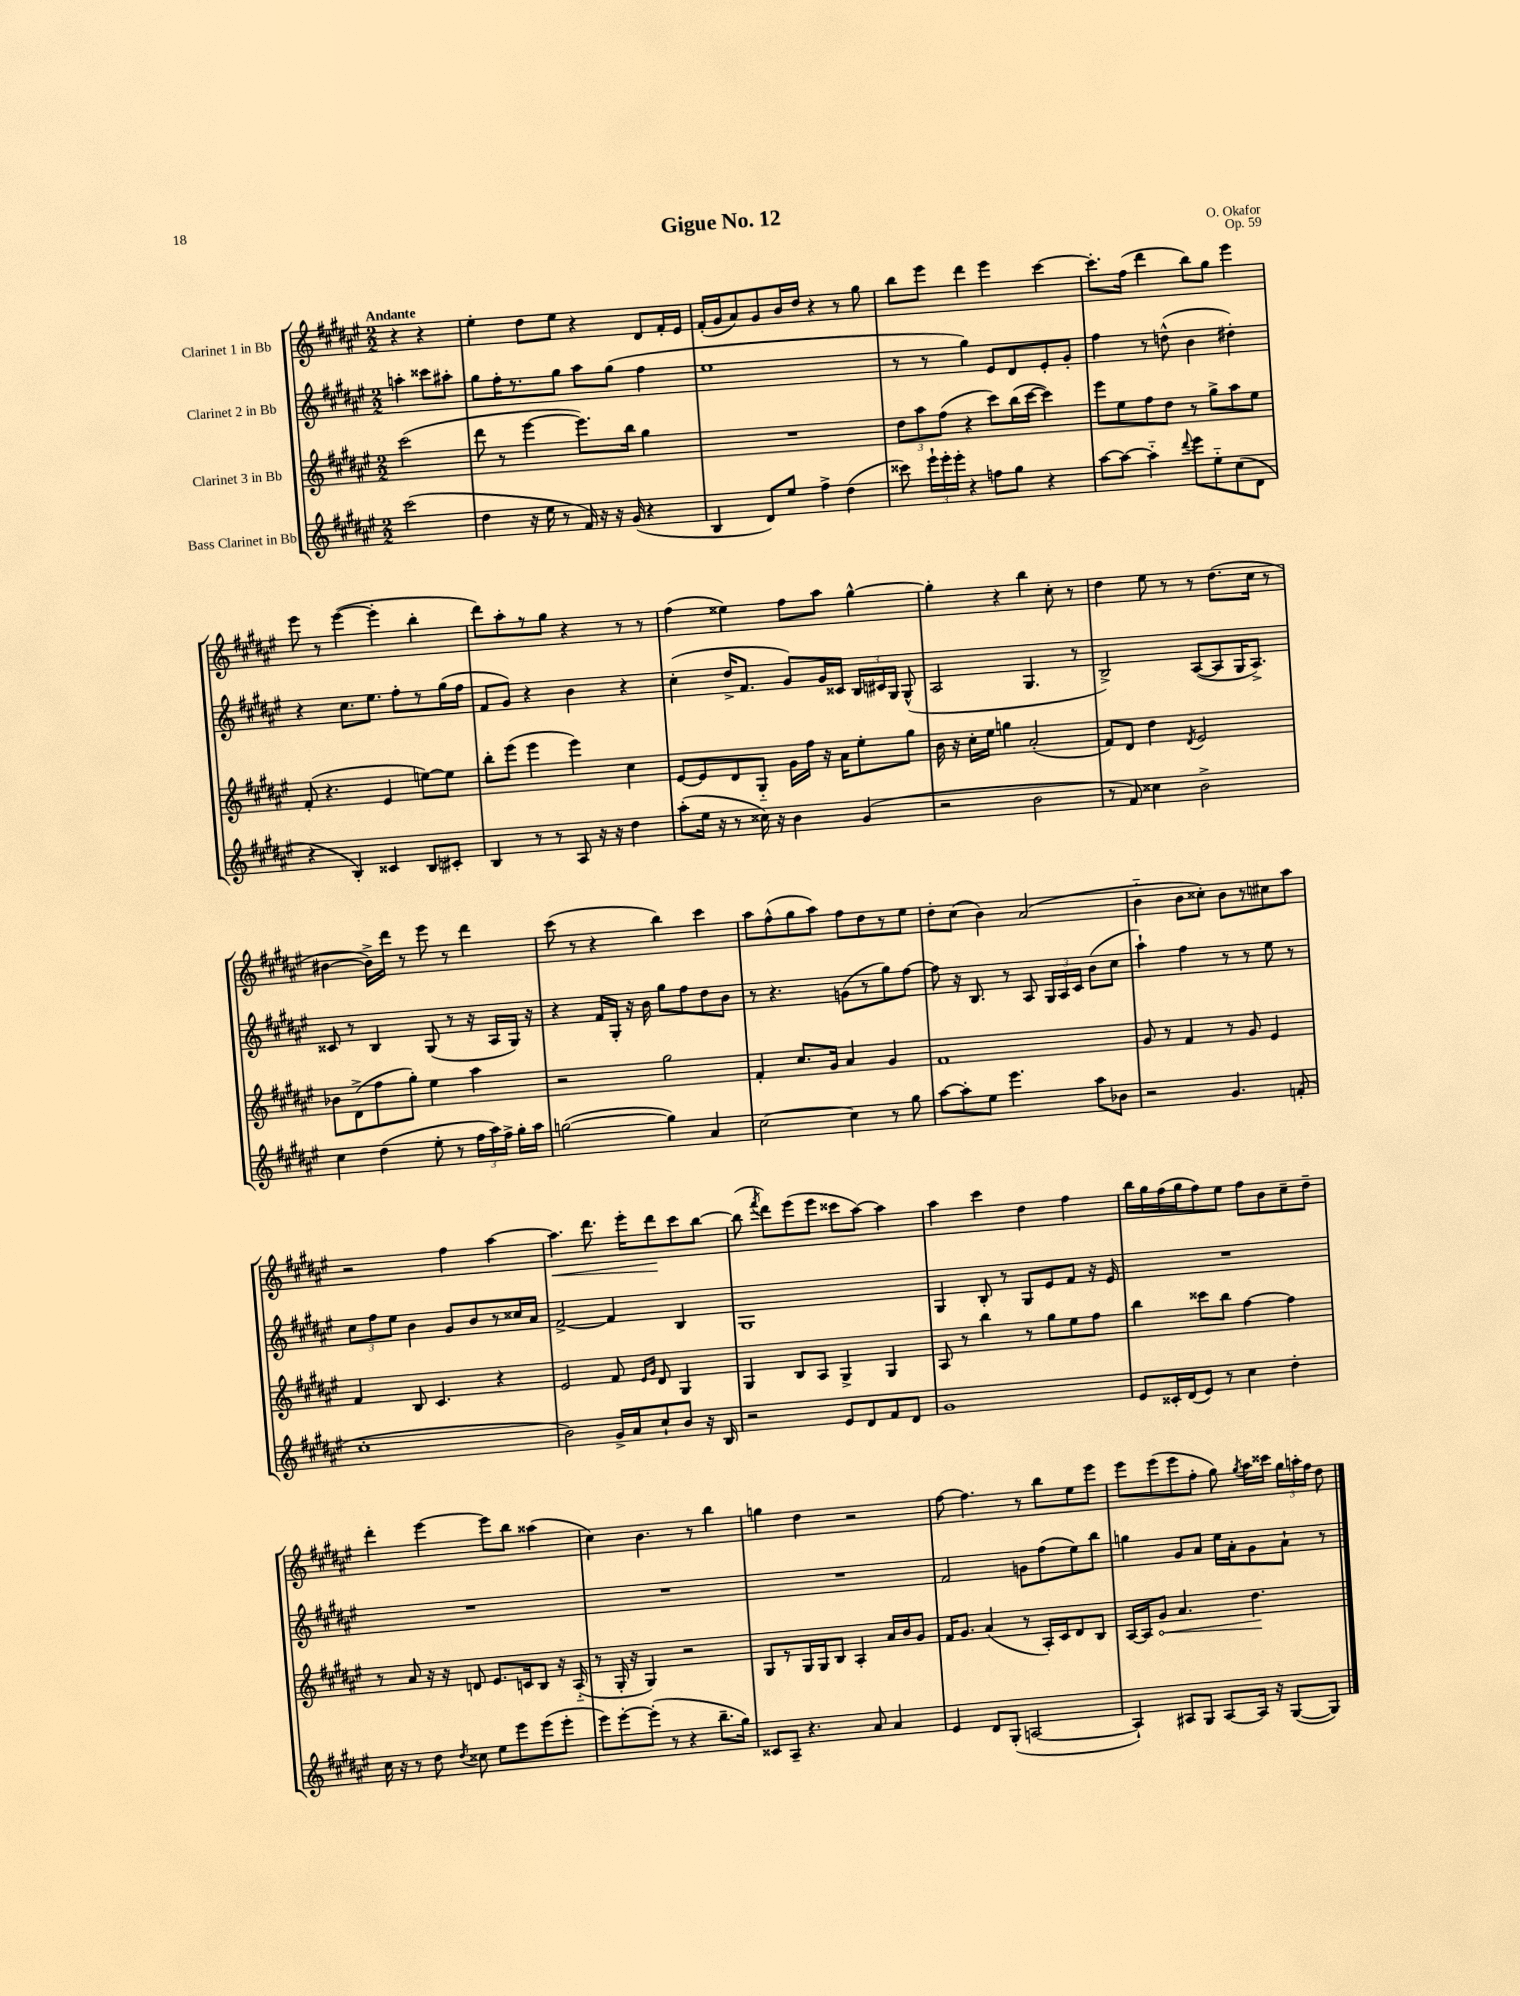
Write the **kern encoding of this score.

**kern	**kern	**kern	**kern
*staff4	*staff3	*staff2	*staff1
*clefG2	*clefG2	*clefG2	*clefG2
*k[f#c#g#d#a#e#]	*k[f#c#g#d#a#e#]	*k[f#c#g#d#a#e#]	*k[f#c#g#d#a#e#]
*M2/2	*M2/2	*M2/2	*M2/2
(2ccc#\	(2ccc#\	4aa'\	4r
.	.	8ccc##\L	4r
.	.	8aa#'\J	.
=	=	=	=
4dd#\	8ddd#\	8gg#\L	4ee#'\
.	8r	16ff#'\K	.
.	.	8.r	.
16r	[4eee#\	.	8dd#\L
16ee#\	.	.	.
8r	.	8gg#\J	8ee#\J
16f#/)	8.eee#\]L)	8aa#\L	4r
16r	.	.	.
16r	.	(8gg#\J	.
(16g#/	16bb\Jk	.	.
4r	4gg#\	4ff#\	8d#/L
.	.	.	16f#'/L
.	.	.	16e#/JJ
=	=	=	=
4B/	1r	1ee#	(16f#'/LL
.	.	.	16g#/J
.	.	.	8a#/)
8d#/L)	.	.	8g#/
8ee#/J	.	.	16b/L
.	.	.	16dd#/JJ
4ff#^\	.	.	4r
(4dd#\	.	.	8r
.	.	.	8gg#\
=	=	=	=
8ccc##\)	12dd#\L	8r	8bb\L
.	12aa#\	.	.
24eee#`\LL	.	8r	8eee#\J
24eee#'\	(12ff#\J	.	.
24eee#'\JJ	.	.	.
4r	4r	4gg#\)	4ddd#\
8ff\L	8ccc#\L)	8e#/L	4eee#\
8gg#\J	(16bb\L	8d#/	.
.	[16ccc#\JJ	.	.
4r	4ccc#\])	8e#'/	[4ccc#\
.	.	8g#'/J	.
=	=	=	=
[8aa#\L	8eee#\L	4ff#\	8.ccc#'\]L
8aa#\_J	8ee#\	.	.
.	.	.	(16ff#\Jk
4aa#'~\]	8ff#\	8r	4ddd#\
.	8dd#\J	(8dd^^\	.
8qqddd#/	.	.	.
8eee#\L	8r	4b\	8bb\L)
8ee#'~\	8gg#^\L	.	8gg#\J
(8cc#\	8aa#\	4dd#'\)	4eee#\
8d#\J	8ee#\J	.	.
=	=	=	=
4r	(8f#'/	4r	8eee#\
.	4.r	.	8r
4B'/)	.	8.cc#\L	([4eee#\
.	.	8.ee#\J	.
4c##/	4e#/	.	4eee#'\]
.	.	8ff#'\L	.
8B/L	[8ee\L)	8r	4bb'\
8c#'/J	8ee\]J	(16gg#\L	.
.	.	16ff#\JJ	.
=	=	=	=
4B/	8bb'\L	8f#/L	8ddd#\L)
.	(8eee#\J	8g#/J)	8aa#'\
8r	4eee#\	4r	8r
8r	.	.	8gg#\J
8A#/	4eee#\)	4b\	4r
16r	.	.	.
16r	.	.	.
4dd#\	4cc#\	4r	8r
.	.	.	8r
=	=	=	=
(8aa#'\L	[8e#/L	(4cc#'\	(4ff#\
16ee#\Jk	8e#/]	.	.
16r	.	.	.
8r	8d#/	16dd#^/LK	4ee##\)
.	.	8.f#/J	.
16cc##\)	8G#'~/J	.	.
16r	.	.	.
4b\	16g#\LL	8g#/L)	8ff#\L
.	16ff#\JJ	.	.
.	16r	16g#/L	8aa#\J
.	16a#\LK	16c##/JJ	.
(4g#/	8ee#'\	24B/LL	[4gg#^^\
.	.	24c#/	.
.	.	24G#/JJ	.
.	8gg#\J	(8G#^^/	.
=	=	=	=
2r	16b\	2A#/	4gg#'\]
.	16r	.	.
.	16cc#'\LL	.	.
.	16ee#\JJ	.	.
.	4gg\	.	4r
2b\	(2a#'/	4.G#/	4bb\
.	.	.	8cc#'\
.	.	8r	8r
=	=	=	=
8r	8f#/L)	2B^/)	4dd#\
8f#/)	8d#/J	.	.
4cc##\	4dd#\	.	8ee#\
.	.	.	8r
.	8qd#/	.	.
2b^\	2e#/	([8A#/L	8r
.	.	8A#/]	(8.dd#\L
.	.	16G#/K	.
.	.	8.A#^/J)	16cc#\Jk
.	.	.	8r
=	=	=	=
4cc#\	8b-\L	8c##/	[4b#\
.	(8d#^\	8r	.
(4dd#\	8ff#\	4B/	16b#^\]LL)
.	.	.	16ddd#\JJ
.	8gg#'\J)	.	8r
8ee#'\	4ee#\	(8G#/	8eee#\
8r	.	8r	8r
24ff#\LL	4aa#\	16r	4ddd#\
24aa#\)	.	.	.
.	.	16A#/LL	.
24ff#^\JJ	.	.	.
16gg#'\LL	.	16G#/JJ)	.
16aa#\JJ	.	16r	.
=	=	=	=
([2gg\	2r	4r	(8ccc#\
.	.	.	8r
.	.	16f#/LL	4r
.	.	16G#'/JJ	.
.	.	16r	.
.	.	16b\	.
4gg\])	2gg#\	8gg#\L	4bb\)
.	.	8ff#\	.
4a#/	.	8dd#\	4ccc#\
.	.	8b\J	.
=	=	=	=
[2cc#\	4f#'/	8r	8aa#\L
.	.	4.r	(8ff#^^\
.	8.cc#/L	.	8gg#\
.	.	.	8aa#\J)
.	16g#/Jk	.	.
4cc#\]	4a#/	(8g\L	8ff#\L
.	.	8r	8dd#\
8r	4g#/	8gg#\)	8r
8gg#\	.	[8ff#\J	8ee#\J
=	=	=	=
[8aa#\L	1f#	8ff#\]	8dd#'\L
8aa#'\]	.	16r	(8cc#\J
.	.	8.B/	.
8ee#\J	.	.	4b\)
4.eee#\	.	8r	.
.	.	8A#/	(2a#/
.	.	24G#/LL	.
.	.	24A#/	.
.	.	24c#/JJ	.
8aa#\L	.	(8b\L	.
8b-\J	.	8cc#\J	.
=	=	=	=
2r	8g#/	4aa#`\)	4b'~\
.	8r	.	.
.	4f#/	4ff#\	8b\L
.	.	.	8cc##'\J)
4.g#/	8r	8r	8b\L
.	8g#/	8r	8r
.	4e#/	8ee#\	8cc#\
(8f'/	.	8r	8aa#\J
=	=	=	=
1cc#'	4f#/	12cc#\L	2r
.	.	12ff#\	.
.	.	12ee#\J	.
.	8B/	4b\	.
.	4.c#/	.	.
.	.	8g#/L	4ff#\
.	.	8b/	.
.	4r	8r	[4aa#\
.	.	16cc##/L	.
.	.	16a#/JJ	.
=	=	=	=
2b\)	2e#/	[2f#^/	4.aa#\]
.	.	.	8.ddd#\
16g#^/LL	8f#/	4f#/]	.
16a#/J	.	.	16eee#'\LK
.	16qqe#/LL	.	.
.	16qqg#/JJ	.	.
8cc#`/	8d#/	.	8ddd#\
8b/J	4G#/	4B/	8ccc#\
16r	.	.	[8bb\J
16B/	.	.	.
=	=	=	=
2r	4G#/	1G#	(8bb\]
.	.	.	8qfff#/
.	.	.	8ddd#\L)
.	8B/L	.	(8eee#\
.	8A#/J	.	8eee#\J
8e#/L	4G#^/	.	8ccc##\L
8d#/	.	.	[8aa#\J)
8f#/	4G#/	.	4aa#\]
8d#/J	.	.	.
=	=	=	=
1g#	8A#/	4G#/	4aa#\
.	8r	.	.
.	4bb\	8B'/	4ccc#\
.	.	8r	.
.	8r	8G#/L	4dd#\
.	8gg#\L	8e#/	.
.	8ee#\	8f#/J	4ff#\
.	8ff#\J	16r	.
.	.	16e#/	.
=	=	=	=
8e#/L	4bb\	1r	16bb\LL
.	.	.	16gg#\
16c##'/L	.	.	(16ff#\
(16d#/J	.	.	16gg#\J
8e#/J)	8ccc##\L	.	8ff#\)
8r	8bb\J	.	8ee#\J
4cc#\	[4ff#\	.	8ff#\L
.	.	.	8b\
4dd#'\	4ff#\]	.	8cc#~\
.	.	.	8dd#~\J
=	=	=	=
16cc#\	8r	1r	4ddd#'\
16r	.	.	.
8r	8a#/	.	.
8dd#\	16r	.	[4eee#\
.	16r	.	.
8qdd#/	.	.	.
8cc##\	8d/	.	.
8ee#\L	8.e#/L	.	8eee#\]L
8eee#\	.	.	8bb\J
.	16c/k	.	.
(8eee#\	8B/J	.	(4aa##\
8eee#'\J	16r	.	.
.	(16A#'~/	.	.
=	=	=	=
8eee#\L)	8r	1r	4cc#\)
[8eee#'\	16G#'/	.	.
.	16r	.	.
(8eee#'\]J	4G#/)	.	4.b\
8r	.	.	.
4r	2r	.	.
.	.	.	8r
8.bb~\L	.	.	4bb\
16gg#\Jk)	.	.	.
=	=	=	=
8c##/L	8G#/L	1r	4gg\
8A#~/J	8r	.	.
4.r	16G#/L	.	4dd#\
.	16G#/J	.	.
.	8B/J	.	.
.	4A#'/	.	2r
8a#/	.	.	.
4a#/	16a#/LL	.	.
.	16b/J	.	.
.	8g#/J	.	.
=	=	=	=
4e#/	16f#/LK	2f#/	[8ff#\
.	8.g#/J	.	.
.	.	.	4.ff#\]
8d#/L	(4a#/	.	.
(8G#'/J	.	.	.
[2A/	8r	8g\L	8r
.	16A#'/LL)	(8ff#\	8bb\L
.	16c#/J	.	.
.	8d#/	8ee#\)	8ee#\
.	8B/J	8bb\J	8eee#\J
=	=	=	=
4A`/])	[16A#/LL	4gg\	8eee#\L
.	16A#/]J	.	.
.	8g#/J	.	(8eee#\
8A#/L	4.a#/	8g#/L	8eee#\
8G#/J	.	8a#/J	8ff#'\J
[8A#/L	.	16ee#\LL	8gg#\)
.	.	16a#'\J	.
.	.	.	8qgg#/
16A#/]Jk	4.dd#\	8g#\	16aa#\LL
16r	.	.	16ccc##\JJ
([8G#/L	.	8a#`\J	24gg#\LL
.	.	.	24aa'\
.	.	.	24ff#\JJ
8G#/]J)	.	8r	8dd#\
==	==	==	==
*-	*-	*-	*-
